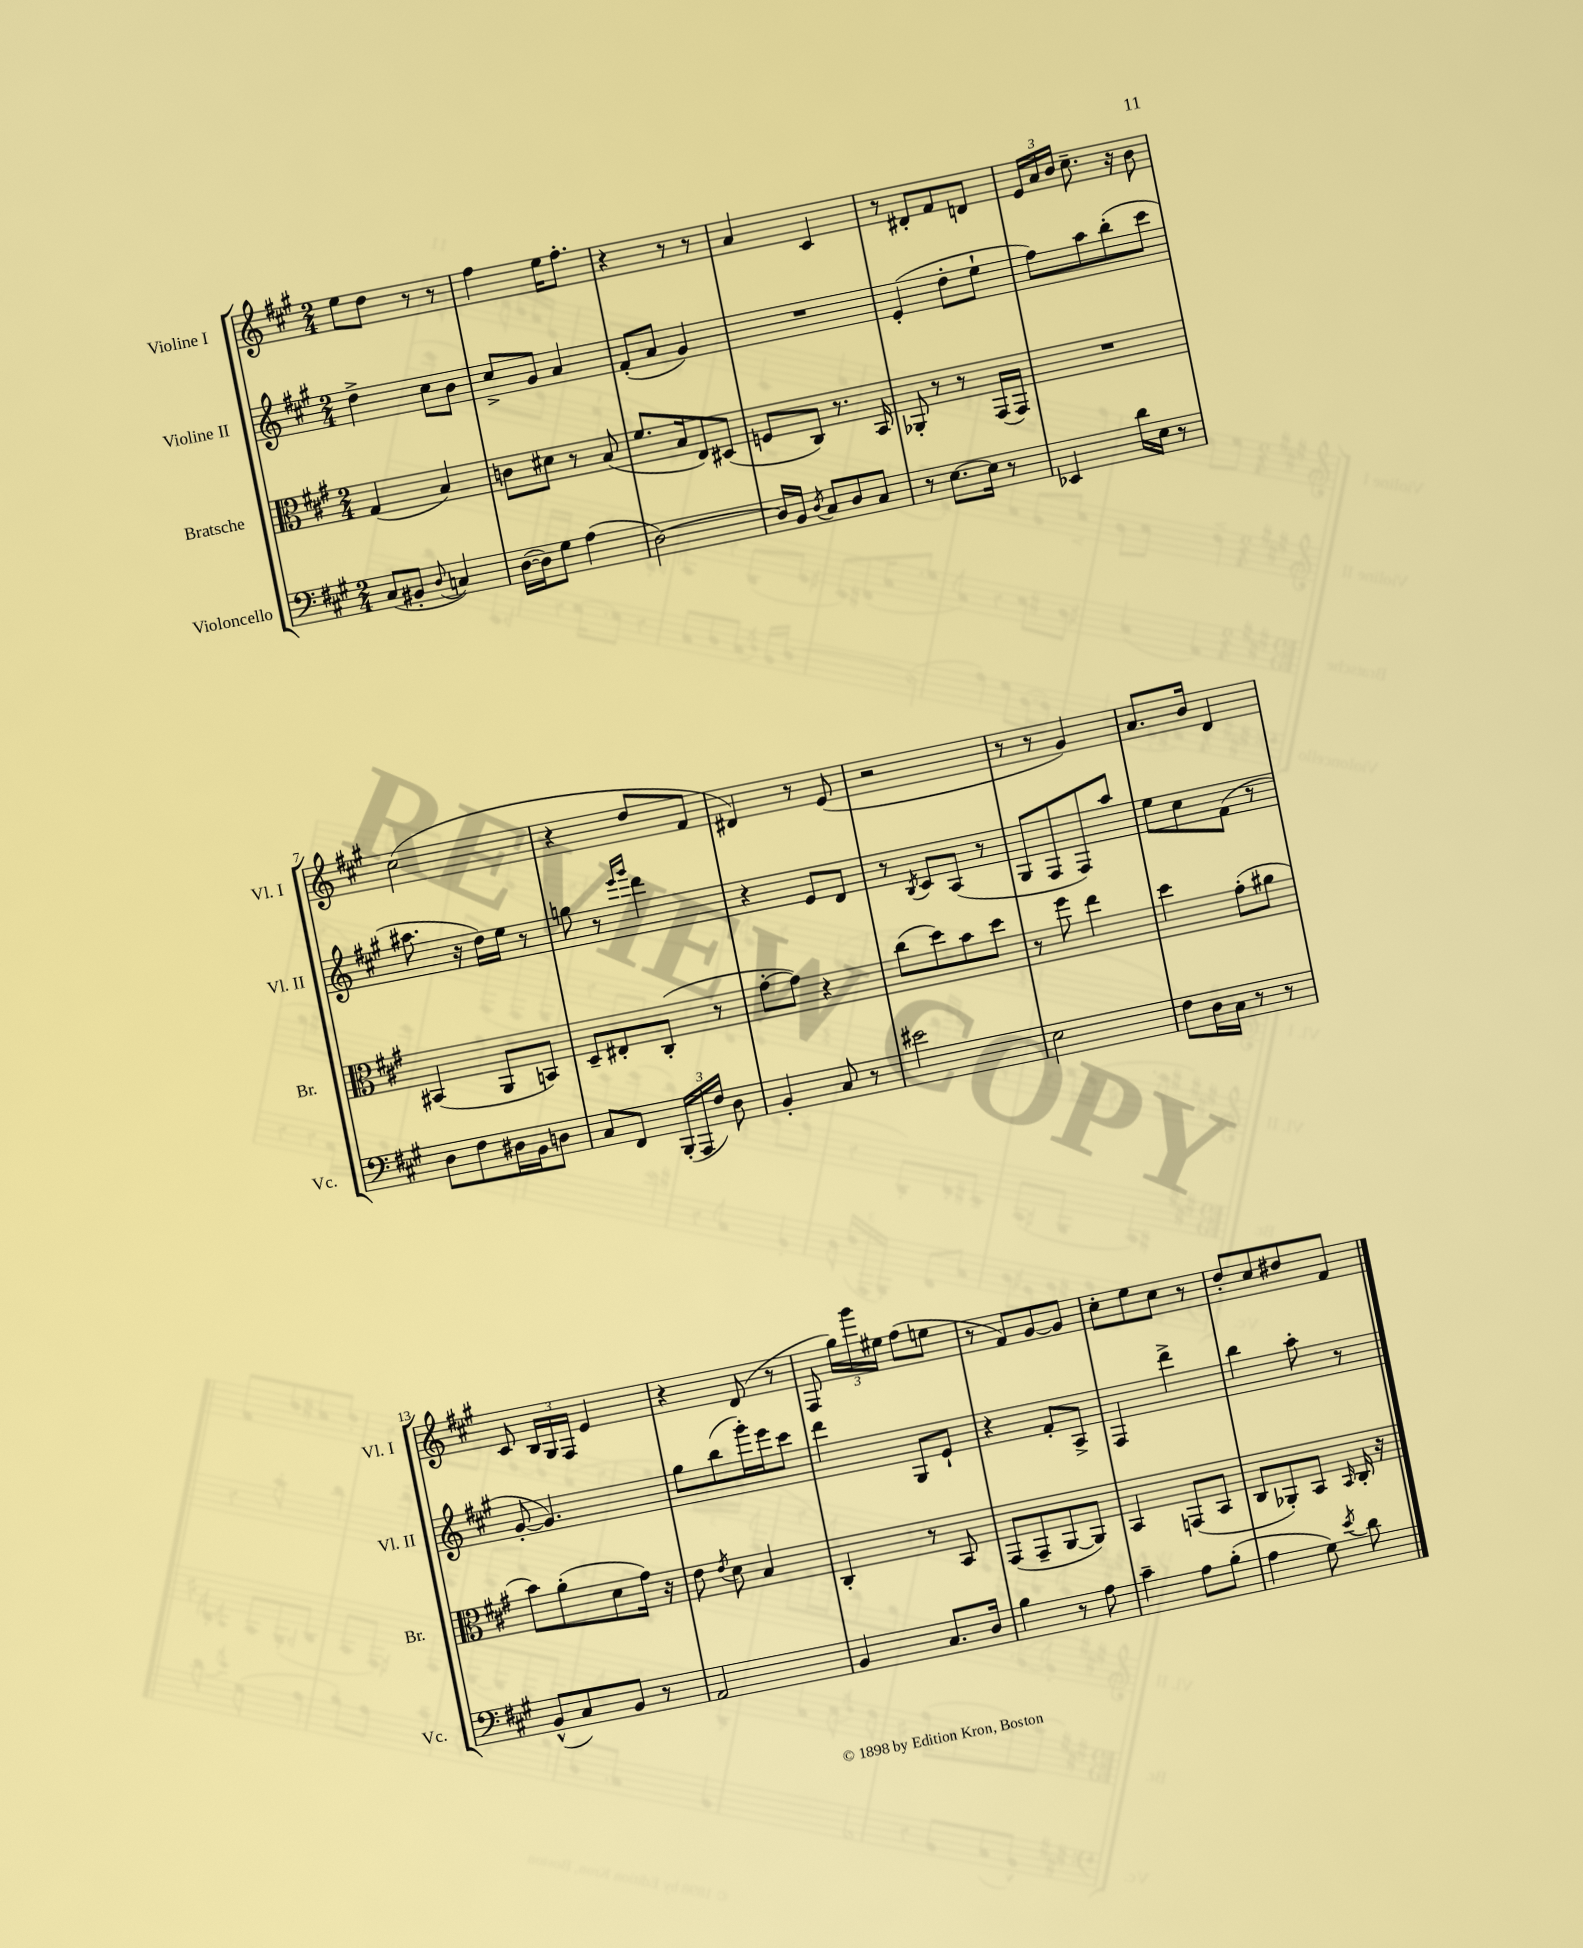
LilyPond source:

<<
\new StaffGroup <<
\new Staff = "s0" \with { instrumentName = "Violine I" shortInstrumentName = "Vl. I" } {
    \clef treble \key a \major \numericTimeSignature \time 2/4
    \autoBeamOff e''8[ d''8] r8 r8 |
    fis''4 e''16[ fis''8.]-. |
    r4 r8 r8 |
    a'4 cis'4 |
    r8 dis'8[-. fis'8 d'8] |
    \tuplet 3/2 { e'16[ a'16 b'16] } cis''8.-- r16 b'8 |
    cis''2( |
    r4 d''8[ fis'8] |
    dis'4) r8 e'8( |
    r2 |
    r8 r8 gis'4) |
    a'8.[ b'16] d'4 |
    cis'8 \tuplet 3/2 { b16[ gis16 fis16] } e'4 |
    r4 d'8( r8 |
    fis8 \tuplet 3/2 { gis''16[) gis'''16 eis''16] } fis''8[( e''8] |
    r8 fis'8[) gis'8~ gis'8] |
    cis''8[-. e''8 cis''8] r8 |
    d''8[-. cis''8 dis''8 fis'8] \bar "|." |
}
\new Staff = "s1" \with { instrumentName = "Violine II" shortInstrumentName = "Vl. II" } {
    \clef treble \key a \major \numericTimeSignature \time 2/4
    \autoBeamOff d''4-> cis''8[ b'8] |
    cis''8[-> gis'8] a'4 |
    fis'8[-.( a'8] gis'4) |
    R2 |
    e'4-.( d''8[-. e''8]-! |
    fis''8[) a''8 b''8-.( cis'''8] |
    ais''8. r16 d''16[) e''16] r8 |
    g''8 r8 \grace { e'''16[ gis'''16] } d'''4 |
    r4 e'8[ d'8] |
    r8 \acciaccatura { b8 } cis'8[ a8]( r8 |
    gis8[ fis8 fis8) a''8] |
    e''8[ cis''8 fis'8]( r8 |
    gis'8~-. gis'4.) |
    gis''8[ b''8( gis'''16-.) e'''16 cis'''8] |
    d'''4 gis8[ e'8]-! |
    r4 fis'8[-. a8]-> |
    fis4 d'''4-> |
    b''4 a''8-. r8 \bar "|." |
}
\new Staff = "s2" \with { instrumentName = "Bratsche" shortInstrumentName = "Br." } {
    \clef alto \key a \major \numericTimeSignature \time 2/4
    \autoBeamOff gis4( b4) |
    c'8[ dis'8] r8 b8( |
    fis'8.[ b16 e8) dis8]( |
    f8[ cis8]) r8. b,16 |
    aes,8-. r8 r8 gis,16[( gis,16]) |
    R2 |
    bis,4( a,8[ b,8]) |
    d8[-- eis8-. cis8]-.( r8 |
    gis'8[~-. gis'8]) r4 |
    cis''8[( d''8) b'8 d''8] |
    r8 fis''8 e''4 |
    d''4 gis'8[-.( ais'8] |
    b'8[) a'8-.( d'8 gis'16]) r16 |
    e'8 \acciaccatura { e'8 } d'8 b4 |
    cis4-. r8 b,8 |
    gis,8[( gis,8-- a,8~ a,8]) |
    b,4 g,8[( b,8] |
    cis8[ aes,8-.) b,8] \grace { b,16 } cis16-. r16 \bar "|." |
}
\new Staff = "s3" \with { instrumentName = "Violoncello" shortInstrumentName = "Vc." } {
    \clef bass \key a \major \numericTimeSignature \time 2/4
    \autoBeamOff cis8[( bis,8]-. \appoggiatura { d8 } c4) |
    d16[~( d16) gis8] a4( |
    d2~) |
    d16[ b,16] \acciaccatura { d8 } cis8[ d8 cis8] |
    r8 e8.[~ e16] r8 |
    ees,4 d'16[ e16] r8 |
    d8[ fis8 dis16 b,16 d8] |
    cis8[ fis,8] \tuplet 3/2 { b,,16[-.( a,,16 fis16]) } d8 |
    b,4-. cis8 r8 |
    eis'2 |
    e2 |
    fis8[ d16 cis16] r8 r8 |
    b,8[-^( cis8) b,8] r8 |
    a,2 |
    b,4 cis8.[ d16] |
    b4 r8 a8 |
    cis'4-- a8[ b8]-.( |
    a4 gis8) \acciaccatura { e'8 } d'8 \bar "|." |
}
>>
>>
